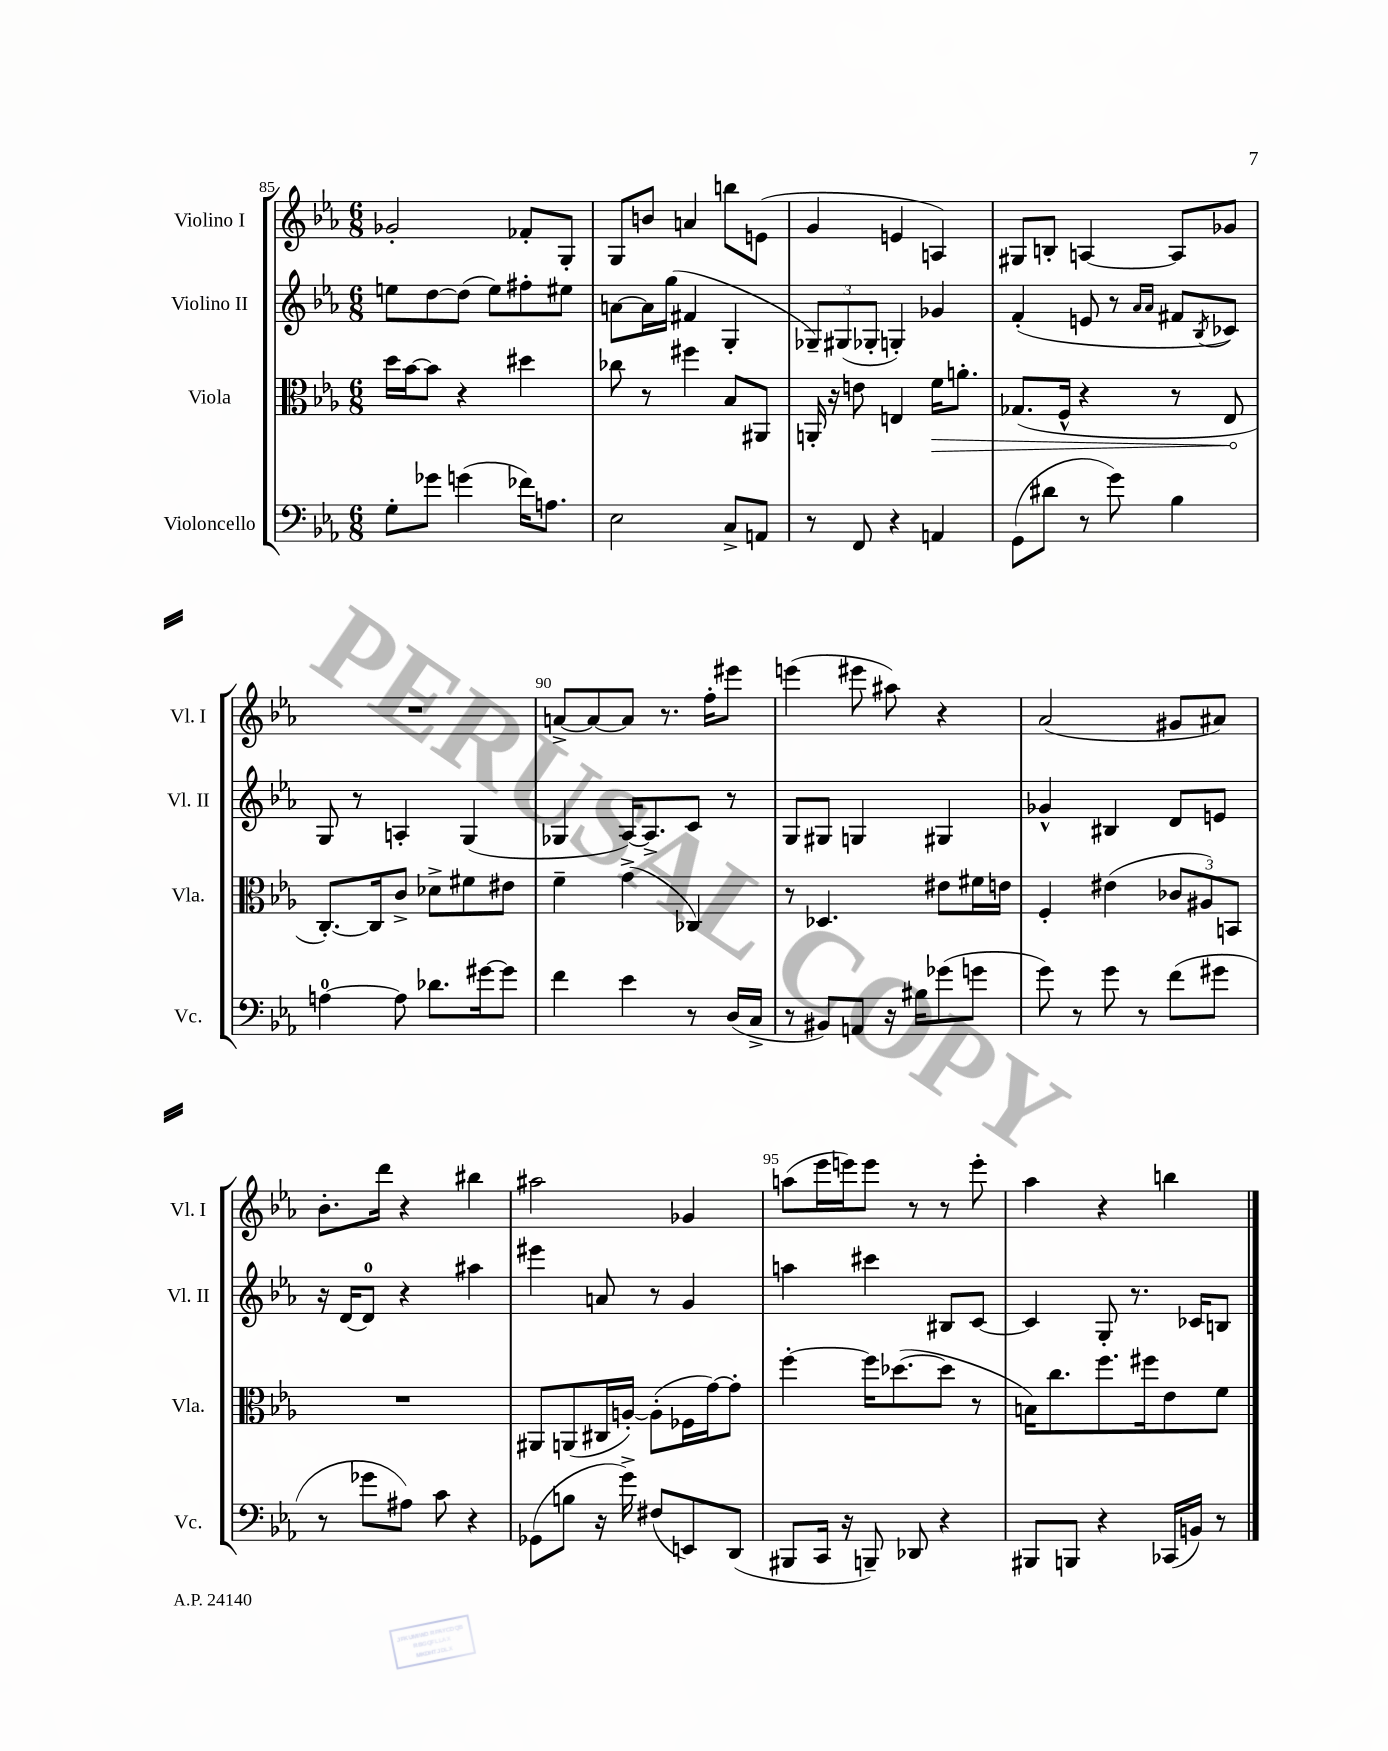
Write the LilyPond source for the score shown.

<<
\new StaffGroup <<
\new Staff = "s0" \with { instrumentName = "Violino I" shortInstrumentName = "Vl. I" } {
    \clef treble \key ees \major \numericTimeSignature \time 6/8
    ges'2-. fes'8-. g8-. |
    g8 b'8 a'4 b''8 e'8( |
    g'4 e'4 a4) |
    gis8 b8-. a4~ a8 ges'8 |
    R2. |
    a'8~-> a'8~ a'8 r8. f''16-. eis'''8 |
    e'''4( eis'''8 ais''8) r4 |
    aes'2( gis'8 ais'8) |
    bes'8.-. d'''16 r4 bis''4 |
    ais''2 ges'4 |
    a''8( ees'''16 e'''16) e'''8 r8 r8 e'''8-. |
    aes''4 r4 b''4 \bar "|." |
}
\new Staff = "s1" \with { instrumentName = "Violino II" shortInstrumentName = "Vl. II" } {
    \clef treble \key ees \major \numericTimeSignature \time 6/8
    e''8 d''8~ d''8( e''8) fis''8-. eis''8 |
    a'8~ a'16 g''16( fis'4 g4-. |
    \tuplet 3/2 { ges8--) gis8( ges8-. } g4-.) ges'4 |
    f'4-.( e'8 r8 \grace { aes'16 aes'16 } fis'8 \acciaccatura { bes8 } ces'8) |
    g8 r8 a4-. g4( |
    ges4 aes16~) aes8.-> c'8 r8 |
    g8 gis8 g4 gis4 |
    ges'4-^ bis4 d'8 e'8 |
    r16 d'16~ d'8-0 r4 ais''4 |
    eis'''4 a'8 r8 g'4 |
    a''4 cis'''4 bis8 c'8~ |
    c'4 g8-. r8. ces'16 b8 \bar "|." |
}
\new Staff = "s2" \with { instrumentName = "Viola" shortInstrumentName = "Vla." } {
    \clef alto \key ees \major \numericTimeSignature \time 6/8
    d''16 bes'16~ bes'8 r4 dis''4 |
    ces''8 r8 fis''4 bes8 ais,8 |
    a,16-. r16 e'8 e4 \once \override Hairpin.circled-tip = ##t f'16\> a'8.-. |
    ges8.( f16-^ r4 r8 ees8\! |
    c8.~-.) c16 c'8-> des'8-> fis'8 eis'8 |
    f'4-- g'4->( ces4) |
    r8 des4. eis'8 fis'16 e'16 |
    f4-. eis'4( \tuplet 3/2 { ces'8 ais8) b,8 } |
    R2. |
    ais,8 a,8( cis16 a16~-.) a8-.( fes16 g'16~) g'8-. |
    f''4~-. f''16 des''8.~( des''8 r8 |
    b16) c''8. f''8. fis''16 ees'8 f'8 \bar "|." |
}
\new Staff = "s3" \with { instrumentName = "Violoncello" shortInstrumentName = "Vc." } {
    \clef bass \key ees \major \numericTimeSignature \time 6/8
    g8-. ges'8 g'4( fes'16) a8. |
    ees2 c8-> a,8 |
    r8 f,8 r4 a,4 |
    g,8( dis'8 r8 g'8) bes4 |
    a4-0~ a8 des'8. gis'16~ gis'8 |
    f'4 ees'4 r8 d16( c16-> |
    r8 bis,8) a,8 r16 bis16 ges'8( g'8 |
    g'8) r8 g'8 r8 f'8( gis'8 |
    r8 ges'8 ais8) c'8 r4 |
    ges,8( b8 r16 g'16->) fis8( e,8) d,8( |
    bis,,8 c,16 r16 b,,8--) des,8 r4 |
    bis,,8 b,,8 r4 ces,16( b,16) r8 \bar "|." |
}
>>
>>
\layout { \context { \Score currentBarNumber = #85 \override BarNumber.break-visibility = ##(#f #t #t) barNumberVisibility = #(every-nth-bar-number-visible 5) } }
